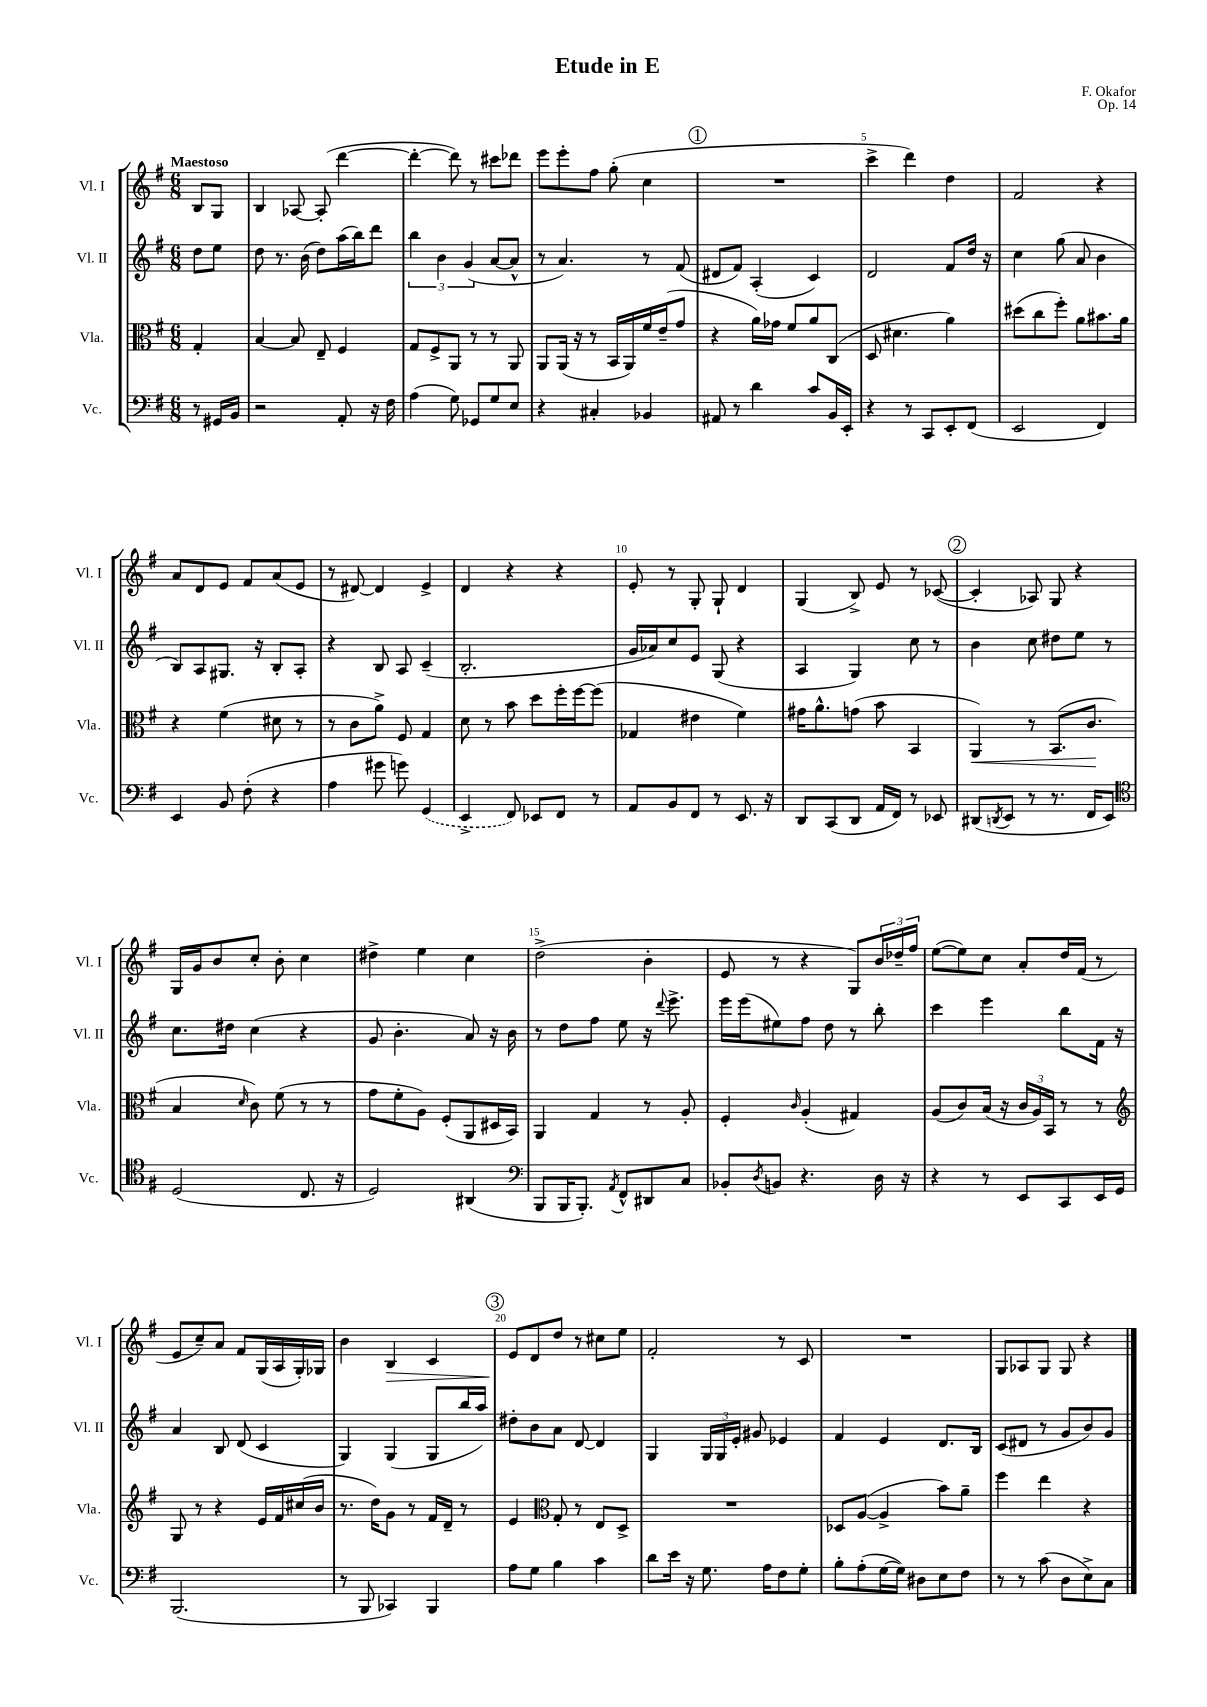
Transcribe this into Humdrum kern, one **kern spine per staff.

**kern	**kern	**kern	**kern
*staff4	*staff3	*staff2	*staff1
*clefF4	*clefC3	*clefG2	*clefG2
*k[f#]	*k[f#]	*k[f#]	*k[f#]
*M6/8	*M6/8	*M6/8	*M6/8
8r	4G'/	8dd\L	8B/L
16GG#/LL	.	8ee\J	8G/J
16BB/JJ	.	.	.
=	=	=	=
2r	[4B/	8dd\	4B/
.	.	8.r	.
.	8B/]	.	[8A-/
.	.	(16b\	.
.	8E~/	8dd\L)	(8A-'/]
8AA'/	4F#/	(16aa\L	[4ddd\
.	.	16bb\J)	.
16r	.	8ddd\J	.
16F#\	.	.	.
=	=	=	=
(4A\	8G/L	6bb\	4ddd'\_
.	8F#^/	.	.
.	.	6b\	.
8G\)	8AA/J	.	8ddd\])
.	.	(6g/	.
8GG-/L	8r	.	8r
8G/	8r	[8a/L	8ccc#\L
8E/J	8AA/	8a^^/]J	8ddd-\J
=	=	=	=
4r	8AA/L	8r	8eee\L
.	(16AA/Jk	4.a/)	8eee'\
.	16r	.	.
4C#'/	8r	.	8ff#\J
.	16BB/LL	.	(8gg'\
.	16AA/)	.	.
4BB-/	16f#/	8r	4cc\
.	(16e~/J	.	.
.	8g/J	(8f#/	.
=	=	=	=
8AA#/	4r	8d#/L	2.r
8r	.	8f#/J)	.
4d\	16a\LL)	(4A'/	.
.	16g-\JJ	.	.
.	8f#/L	.	.
8c/L	8a/	4c/)	.
16BB/L	(8C/J	.	.
16EE'/JJ	.	.	.
=	=	=	=
4r	8D/	2d/	4ccc^\
.	4.d#\	.	.
8r	.	.	4ddd\)
8CC/L	.	.	.
8EE'/	4a\)	8f#/L	4dd\
(8FF#/J	.	16dd/Jk	.
.	.	16r	.
=	=	=	=
2EE/	(8dd#\L	4cc\	2f#/
.	8cc\	.	.
.	8ff#'\J)	(8gg\	.
.	8a\L	8a/	.
4FF#/)	8.b#\	4b\	4r
.	16a\Jk	.	.
=	=	=	=
4EE/	4r	8B/L)	8a/L
.	.	8A/	8d/
8BB/	(4f#\	8.G#/J	8e/J
(8F#'\	.	.	8f#/L
.	.	16r	.
4r	8d#\	8B'/L	(8a/
.	8r	8A'/J	8e/J
=	=	=	=
4A\	8r	4r	8r
.	8c\L	.	[8d#/)
8g#\	8a^\J)	8B/	4d#/]
8g\)	8F#/	8A/	.
(4GG/	4G/	(4c~/	4e^/
=	=	=	=
4EE^/	8d\	2.B'/	4d/
.	8r	.	.
8FF#/)	8b\	.	4r
8EE-/L	8dd\L	.	.
8FF#/J	16ff#'\L	.	4r
.	[16ff#\J	.	.
8r	(8ff#\]J	.	.
=	=	=	=
8AA/L	4G-/	16g/LL	8e'/
.	.	16a-/J)	.
8BB/	.	8cc/	8r
8FF#/J	4e#\	8e/J	8G'/
8r	.	(8G/	8G`/
8.EE/	4f#\)	4r	4d/
16r	.	.	.
=	=	=	=
8DD/L	16g#\LK	4A/	(4G/
.	8.a^^\	.	.
(8CC/	.	.	.
8DD/J	(8g\J	4G/)	8B^/)
16AA/LL	8b\	.	8e/
16FF#/JJ)	.	.	.
8r	4BB/	8cc\	8r
8EE-/	.	8r	([8c-/
=	=	=	=
(8DD#/L	4AA/)	4b\	4c-'/]
8qDD/	.	.	.
8EE/J	.	.	.
8r	8r	8cc\	8A-/)
8.r	(8.BB/L	8dd#\L	8G/
.	.	8ee\J	4r
16FF#/LK	8.c/J	.	.
8EE/J)	.	8r	.
=	=	=	=
*clefC4	*	*	*
(2D/	4B/	8.cc\L	16G/LL
.	.	.	16g/J
.	.	.	8b/
.	.	16dd#\Jk	.
.	16qqd/	.	.
.	8c\)	(4cc\	8cc'/J
.	(8f#\	.	8b'\
8.C/	8r	4r	4cc\
.	8r	.	.
16r	.	.	.
=	=	=	=
2D/)	8g\L	8g/	4dd#^\
.	8f#'\	4.b'\	.
.	8A\J)	.	4ee\
.	(8F#'/L	.	.
(4AA#/	8AA/	8a/)	4cc\
.	16D#/L	16r	.
.	16BB/JJ)	16b\	.
=	=	=	=
*clefF4	*	*	*
8BBB/L	4AA/	8r	(2dd^\
16BBB/K	.	8dd\L	.
8.BBB'/J)	.	.	.
.	4G/	8ff#\J	.
8qAA/	.	.	.
8FF#^^/L	.	8ee\	.
8DD#/	8r	16r	4b'\
.	.	8qqddd/	.
.	.	8.eee^\	.
8C/J	8A'/	.	.
=	=	=	=
8BB-'/L	4F#'/	16eee\LL	8e/
.	.	(16eee\J	.
8qD/	.	.	.
8BB/J	.	8ee#\)	8r
.	16qqc/	.	.
4.r	(4A'/	8ff#\J	4r
.	.	8dd\	.
.	4G#/)	8r	8G/L)
16D\	.	8bb'\	24b/L
.	.	.	24dd-~/
16r	.	.	.
.	.	.	24ff#/JJ
=	=	=	=
4r	(8A/L	4ccc\	([8ee\L
.	8c/)	.	8ee\])
8r	(16B/Jk	4eee\	8cc\J
.	16r	.	.
8EE/L	24c/LL	.	8a'/L
.	24A/)	.	.
.	24BB/JJ	.	.
8CC/	8r	8bb\L	16dd/L
.	.	.	(16f#/JJ
16EE/L	8r	16f#\Jk	8r
16GG/JJ	.	16r	.
=	=	=	=
*	*clefG2	*	*
(2.BBB/	8G/	4a/	8e/L
.	8r	.	8cc~/)
.	4r	8B/	8a/J
.	.	(8d/	8f#/L
.	16e/LL	4c/	(16G/L
.	16f#/	.	16A/
.	(16cc#/	.	16G'/)
.	16b/JJ	.	16G-/JJ
=	=	=	=
8r	8.r	4G/)	4b\
8BBB/	.	.	.
.	16dd\LK)	.	.
4CC-/)	8g\J	(4G/	4B/
.	8r	.	.
4BBB/	16f#/LL	8G/L	4c/
.	16d~/JJ	.	.
.	8r	16bb/L	.
.	.	16aa/JJ)	.
=	=	=	=
8A\L	4e/	8dd#'\L	8e/L
8G\J	.	8b\	8d/
*	*clefC3	*	*
4B\	8G'/	8a\J	8dd/J
.	8r	[8d/	8r
4c\	8E/L	4d/]	8cc#\L
.	8D^/J	.	8ee\J
=	=	=	=
8d\L	2.r	4G/	2f#'/
16e\Jk	.	.	.
16r	.	.	.
8.G\	.	24G/LL	.
.	.	24G/	.
.	.	24e'/JJ	.
.	.	8g#/	.
16A\LK	.	.	.
8F#\	.	4e-/	8r
8G'\J	.	.	8c/
=	=	=	=
8B'\L	8D-/L	4f#/	2.r
(8A'\	([8A/J	.	.
[16G\L	4A^/]	4e/	.
16G\]JJ)	.	.	.
8D#\L	.	.	.
8E\	8b\L)	8.d/L	.
8F#\J	8a~\J	.	.
.	.	16B/Jk	.
=	=	=	=
8r	4ff#\	(8c/L	8G/L
8r	.	8d#/J	8A-/
(8c\	4ee\	8r	8G/J
8D\L	.	8g/L	8G/
8E^\)	4r	8b/)	4r
8C\J	.	8g/J	.
==	==	==	==
*-	*-	*-	*-
